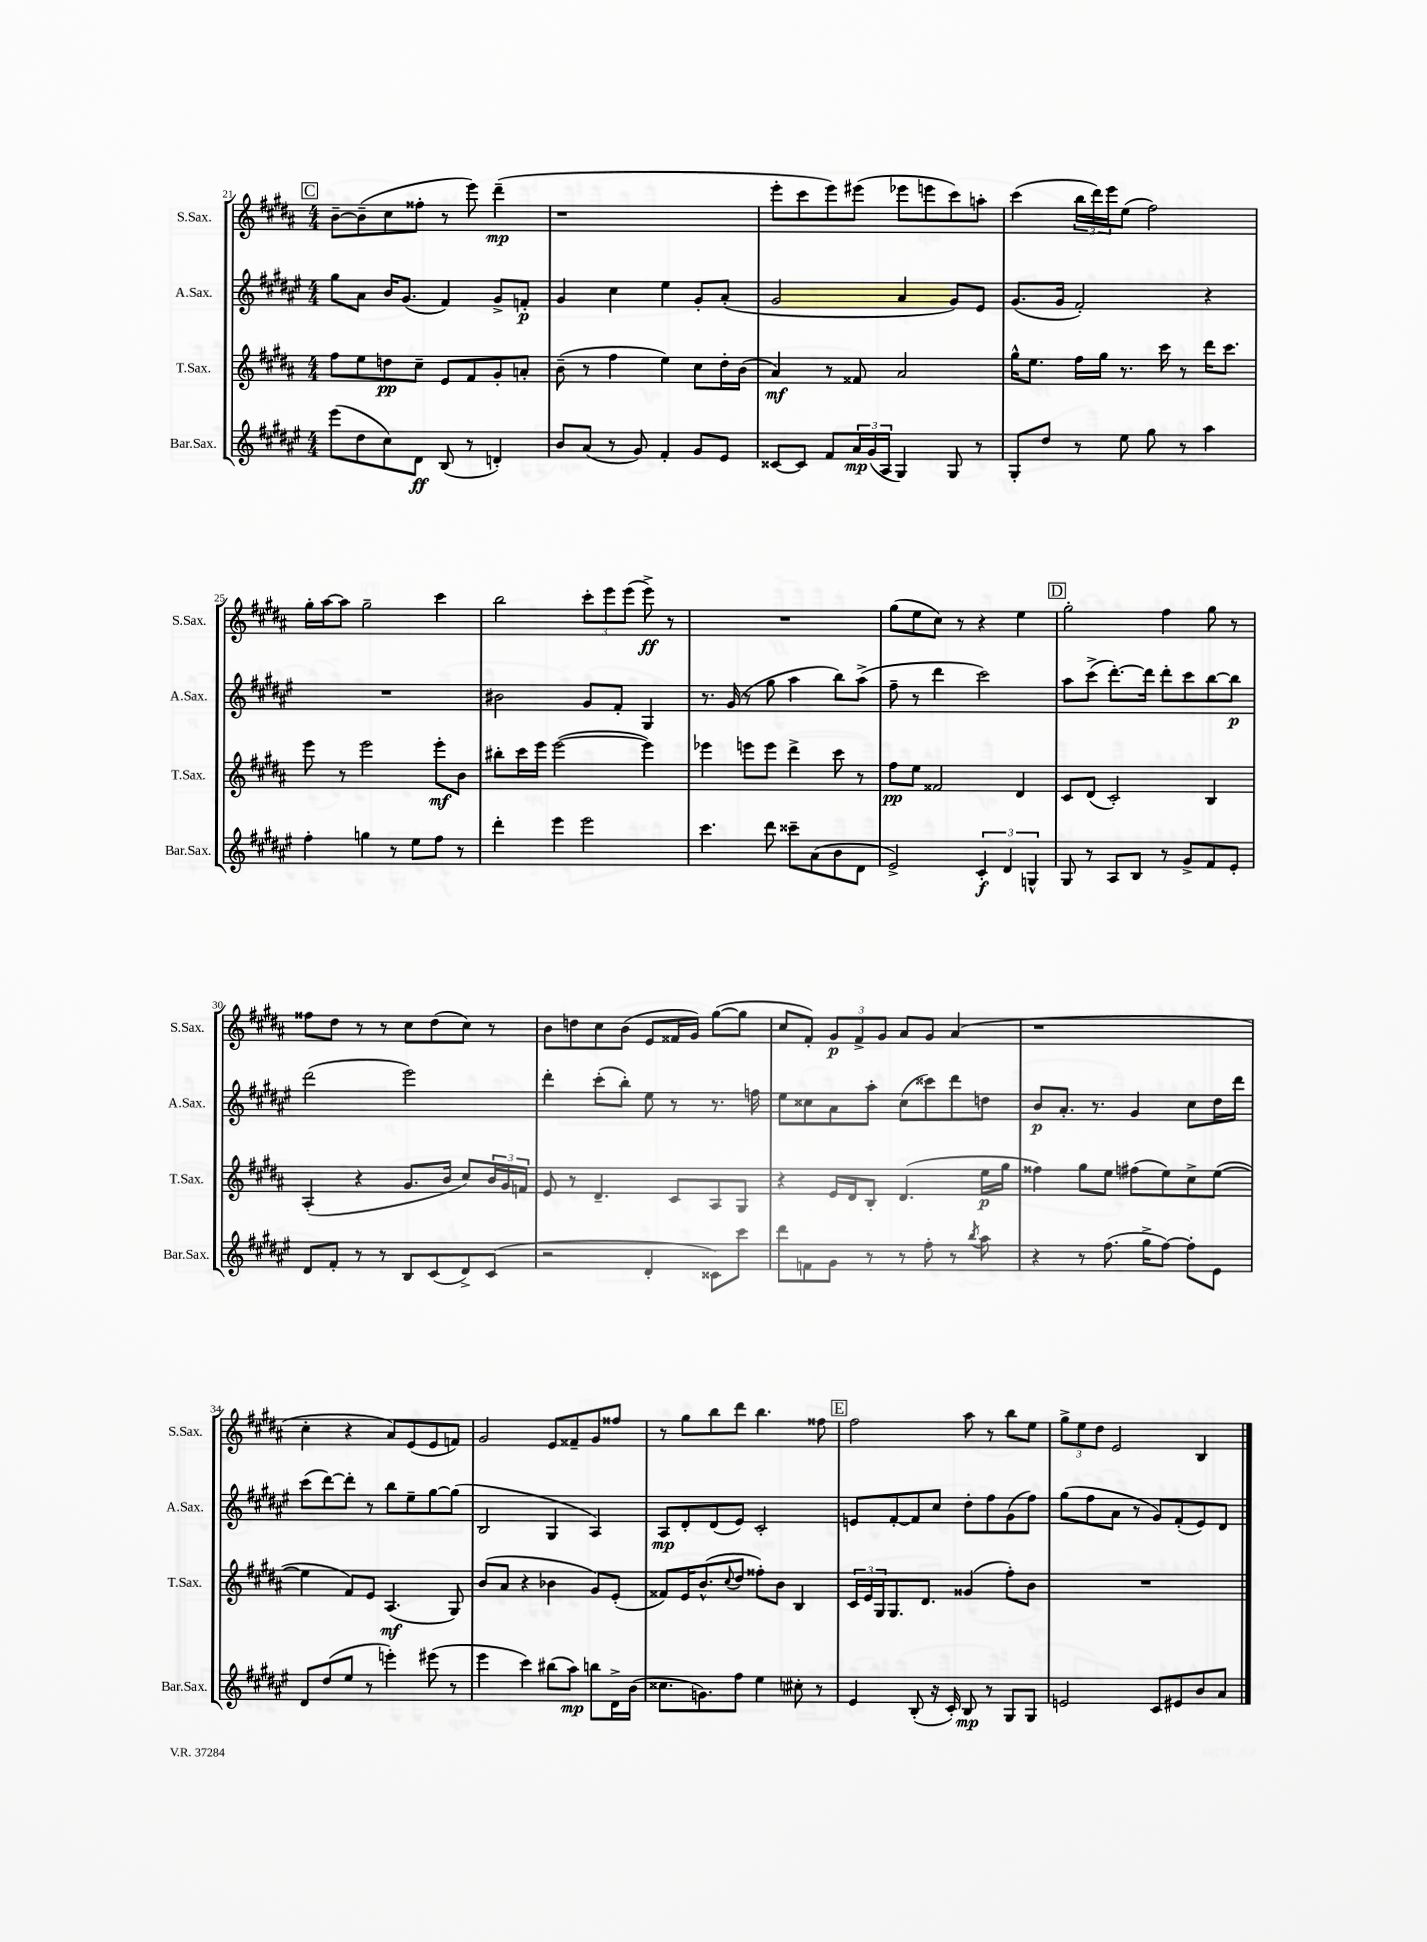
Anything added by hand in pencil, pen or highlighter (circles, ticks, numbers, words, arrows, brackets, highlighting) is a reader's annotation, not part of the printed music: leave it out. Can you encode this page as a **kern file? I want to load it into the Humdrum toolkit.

**kern	**kern	**kern	**kern
*staff4	*staff3	*staff2	*staff1
*clefG2	*clefG2	*clefG2	*clefG2
*k[f#c#g#d#a#e#]	*k[f#c#g#d#a#]	*k[f#c#g#d#a#e#]	*k[f#c#g#d#a#]
*M4/4	*M4/4	*M4/4	*M4/4
(8eee#	8ff#	8gg#	[8b~
8dd#	8ee	8a#	(8b~]
8cc#)	8dd	16b	8cc#
.	.	(8.g#	.
8d#	8cc#~	.	8ff##'
(8B	8e	4f#)	8r
8r	8f#	.	8eee)
4d')	8g#'	8g#^	(4ddd#~
.	8a'	8f'	.
=	=	=	=
8b	(8b~	4g#	1r
(8a#	8r	.	.
8r	4ff#	4cc#	.
8g#)	.	.	.
4f#'	4ee)	4ee#	.
8g#	8cc#	8g#'	.
8e#	16dd#'	(8a#'	.
.	(16b	.	.
=	=	=	=
[8c##	4a#)	2g#	8eee'
8c##]	.	.	8ccc#
8f#	8r	.	8eee)
24a#	8f##	.	(8eee#
(24g#	.	.	.
24A#	.	.	.
4G#)	2a#	4a#	8eee-
.	.	.	8eee
8G#	.	8g#)	8ccc#)
8r	.	8e#	8aa'
=	=	=	=
8G#'	16gg#^^	(8.g#	(4ccc#
.	8.ee	.	.
8dd#	.	.	.
.	.	16g#	.
8r	16ff#	2f#')	24bb
.	.	.	24ddd#)
.	16gg#	.	.
.	.	.	24eee
8ee#	8.r	.	(8ee
8gg#	.	.	2ff#)
.	16ccc#	.	.
8r	8r	.	.
4aa#	16ddd#	4r	.
.	8.ccc#	.	.
=	=	=	=
4ff#'	8eee	1r	16gg#'
.	.	.	[16aa#
.	8r	.	8aa#]
4gg	2eee	.	2gg#~
8r	.	.	.
8ee#	.	.	.
8ff#	8eee'	.	4ccc#
8r	8b	.	.
=	=	=	=
4ddd#'	8bb#'	2b#	2bb
.	16ccc#	.	.
.	16eee	.	.
4eee#	([2eee	.	.
2eee#	.	8g#	12ccc#'
.	.	.	12eee
.	.	8f#'	.
.	.	.	(12eee
.	4eee])	4G#	8eee^)
.	.	.	8r
=	=	=	=
4.ccc#	4eee-	8.r	1r
.	.	(16g#	.
.	8eee	8r	.
8ddd#	8eee	8gg#	.
8ccc##~	4ddd#^	4aa#	.
(8a#	.	.	.
8b	8ccc#	8bb)	.
8d#	8r	(8aa#^	.
=	=	=	=
2e#^)	8ff#	8ff#~	(8gg#
.	8ee	8r	8ee
.	2f##	4ddd#	8cc#)
.	.	.	8r
6c#'	.	2ccc#)	4r
6d#	.	.	.
.	4d#	.	4ee
6G^^	.	.	.
=	=	=	=
8G#	8c#	8aa#	2gg#'
8r	(8d#	(8ccc#^	.
8A#	2c#')	[8.ddd#')	.
8B	.	.	.
.	.	16ddd#]	.
8r	.	8ddd#'	4ff#
8g#^	.	8ccc#	.
8f#	4B	[8bb	8gg#
8e#'	.	8bb]	8r
=	=	=	=
8d#	(4A#'	(2ddd#	8ff##
8f#'	.	.	8dd#
8r	4r	.	8r
8r	.	.	8r
8B	8.g#	2eee#)	8cc#
(8c#	.	.	(8dd#
.	16b	.	.
8d#^)	8cc#)	.	8cc#)
(8c#	24b	.	8r
.	24g#	.	.
.	24f	.	.
=	=	=	=
2r	8e	4ddd#'	8b
.	8r	.	8dd
.	4.d#~	(8ccc#'	8cc#
.	.	8bb')	(8b
4d#'	.	8ee#	8e
.	8c#	8r	16f##
.	.	.	16g#)
8c##)	8A#	8.r	([8gg#
8ccc#	8G#	.	8gg#]
.	.	16ff	.
=	=	=	=
8ddd#	4r	8ee#	8cc#
8f	.	8cc##	8f#')
8g#	16e	8a#	12g#
.	16d#	.	.
.	.	.	12f#^
8r	8B'	8aa#'	.
.	.	.	12g#
8r	(4.d#	(8cc##	8a#
8ff#'	.	8ccc##)	8g#
8r	.	8ddd#	(4a#
8qbb	.	.	.
8aa#	16ee	8dd	.
.	16gg#	.	.
=	=	=	=
4r	4ff##)	8b	1r
.	.	8.a#'	.
8r	8gg#	.	.
.	.	8.r	.
(8.ff#	8ee	.	.
.	(8ff#	4g#	.
16gg#^	.	.	.
[8ff#)	8ee)	.	.
8ff#']	8cc#^	8cc#	.
8e#	([8ee	16dd#	.
.	.	16ddd#	.
=	=	=	=
8d#	4ee]	(8ccc#	4cc#'
(8dd#	.	[8ddd#)	.
8ee#	8f#)	8ddd#']	4r
8r	8e	8r	.
4eee')	(4.A#	8bb	8a#)
.	.	8ee#~	(8e
(8eee#	.	[8gg#	8e
8r	8G#)	(8gg#]	8f)
=	=	=	=
4eee#	(8b	2B	2g#
.	8a#	.	.
4ccc#)	4r	.	.
(8bb#	4b-	4G#	8e
8aa#)	.	.	8f##~
8bb	8g#)	4A#)	8g#
16d#^	(8e'	.	8ff##
(16b	.	.	.
=	=	=	=
8.cc##	8f##)	8A#	8r
.	16e	8d#'	8gg#
8.g)	(8.b^^	.	.
.	.	(8d#	8bb
.	8qqcc#	.	.
8ff#	8dd#	8e#)	8ddd#
4ee#	8ff##')	2c#'	4.bb
.	8b	.	.
8cc#'	4B	.	.
8r	.	.	8ff##
=	=	=	=
4e#	24c#	8e	2ff#
.	24e	.	.
.	24G#	.	.
.	8.G#	[8f#'	.
(8B'	.	8f#]	.
.	8.d#	.	.
16r	.	8cc#	.
16c#')	.	.	.
8B	(4g##	8dd#'	8aa#
8r	.	8ff#	8r
8G#	8ff#')	(8g#	8bb
8G#	8b	8ff#)	8ee
=	=	=	=
2e	1r	(8gg#	12gg#^
.	.	.	12ee
.	.	8ff#	.
.	.	.	12dd#
.	.	8a#	2e
.	.	8r	.
8c#	.	8g#)	.
8e#	.	(8f#'	.
8b	.	8e#)	4B
8a#	.	8d#	.
==	==	==	==
*-	*-	*-	*-
